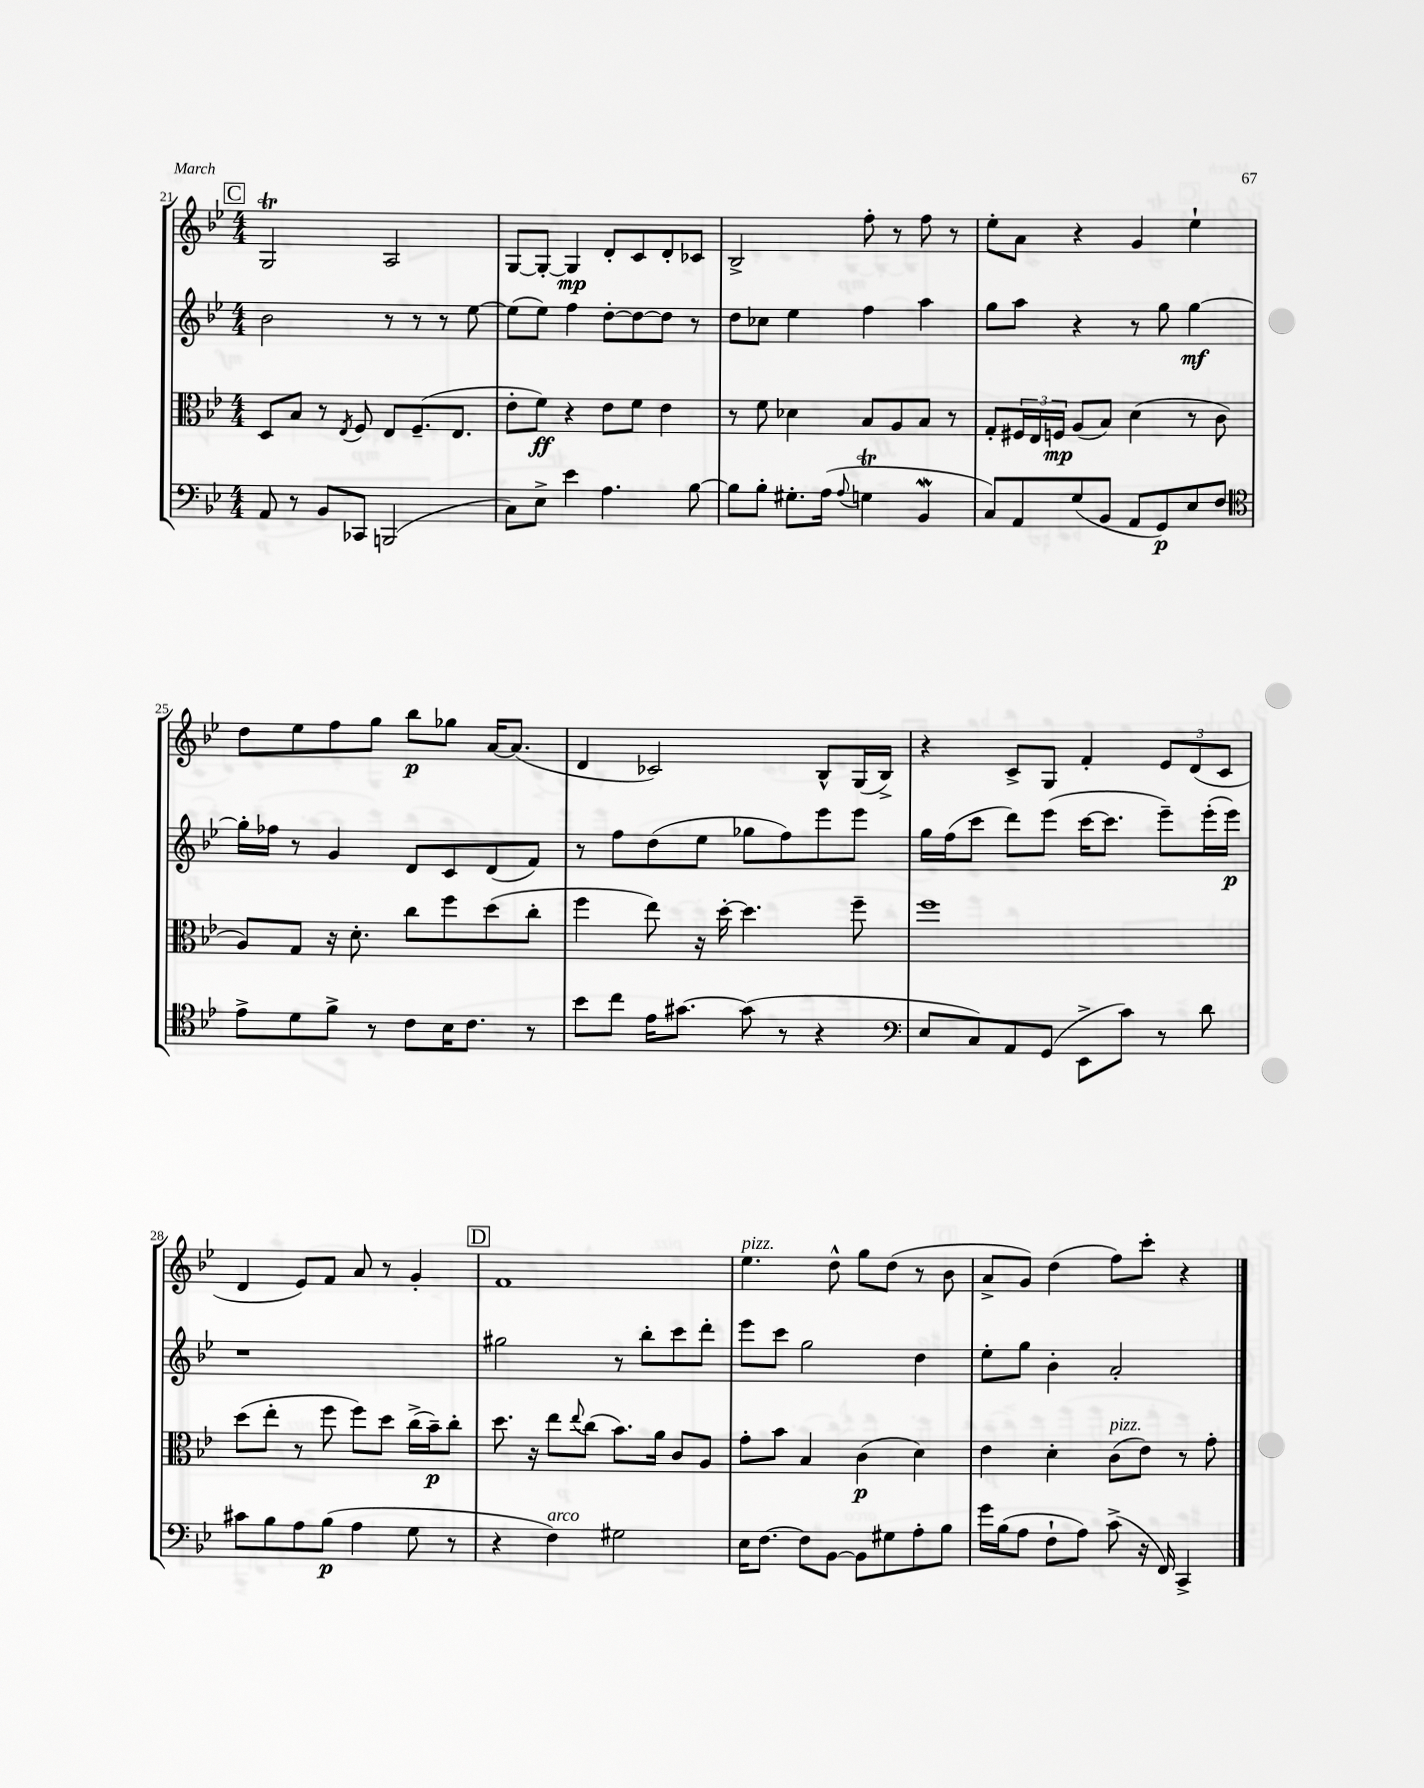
<<
\new StaffGroup <<
\new Staff = "s0" {
    \clef treble \key bes \major \numericTimeSignature \time 4/4
    \mark \markup { \box "C" } g2\trill a2 |
    g8~ g8~-. g4\mp d'8-. c'8 d'8-. ces'8 |
    bes2-> f''8-. r8 f''8 r8 |
    ees''8-. a'8 r4 g'4 ees''4-! |
    d''8 ees''8 f''8 g''8 bes''8\p ges''8 a'16~ a'8.( |
    d'4 ces'2) bes8-^ g16( bes16->) |
    r4 c'8-> g8 f'4-. \tuplet 3/2 { ees'8 d'8( c'8 } |
    d'4 ees'8) f'8 a'8 r8 g'4-. |
    \mark \markup { \box "D" } f'1 |
    ees''4.^\markup { \italic "pizz." } d''8-^ g''8 d''8( r8 bes'8 |
    a'8-> g'8) d''4( f''8) c'''8-. r4 \bar "|." |
}
\new Staff = "s1" {
    \clef treble \key bes \major \numericTimeSignature \time 4/4
    \mark \markup { \box "C" } bes'2 r8 r8 r8 ees''8~ |
    ees''8( ees''8) f''4 d''8~-. d''8~ d''8 r8 |
    d''8 ces''8 ees''4 f''4 a''4 |
    g''8 a''8 r4 r8 g''8 g''4~\mf |
    g''16-. fes''16 r8 g'4 d'8 c'8 d'8( f'8) |
    r8 f''8 d''8( ees''8 ges''8 f''8) ees'''8 ees'''8 |
    g''16 f''16( c'''8 d'''8) ees'''8( c'''16~ c'''8. ees'''8--) ees'''16-.( ees'''16\p) |
    r1 |
    \mark \markup { \box "D" } gis''2 r8 bes''8-. c'''8 d'''8-. |
    ees'''8 c'''8 g''2 d''4 |
    ees''8-. g''8 bes'4-. a'2-. \bar "|." |
}
\new Staff = "s2" {
    \clef alto \key bes \major \numericTimeSignature \time 4/4
    \mark \markup { \box "C" } d8 bes8 r8 \acciaccatura { ees8 } f8 ees8 f8.--( ees8. |
    ees'8-. f'8\ff) r4 ees'8 f'8 ees'4 |
    r8 f'8 des'4 bes8 a8 bes8 r8 |
    g8-. \tuplet 3/2 { fis16 ees16 f16\mp } a8( bes8) d'4( r8 c'8 |
    a8) g8 r16 d'8.-. c''8 f''8 d''8( c''8-. |
    f''4 ees''8) r16 d''16~-. d''4. f''8-- |
    f''1 |
    d''8( ees''8-. r8 f''8 f''8) d''8 c''16->( bes'16--\p) c''8-. |
    \mark \markup { \box "D" } d''8. r16 ees''8 \appoggiatura { ees''8 } c''8( bes'8.) a'16 c'8 a8 |
    g'8-. bes'8 bes4 c'4\p( d'4) |
    ees'4 d'4-. c'8^\markup { \italic "pizz." }( ees'8) r8 g'8-. \bar "|." |
}
\new Staff = "s3" {
    \clef bass \key bes \major \numericTimeSignature \time 4/4
    \mark \markup { \box "C" } a,8 r8 bes,8 ces,8 b,,2( |
    c8) ees8-> ees'4 a4. bes8~ |
    bes8 bes8-. gis8.-. a16( \appoggiatura { a8 } g4\trill bes,4\mordent |
    c8) a,8 g8( bes,8 a,8 g,8\p) ees8 f8 |
    \clef tenor ees'8-> d'8 f'8-> r8 c'8 bes16 c'8. r8 |
    bes'8 c''8 ees'16 gis'8.~ gis'8( r8 r4 |
    \clef bass ees8 c8) a,8 g,8( ees,8-> c'8) r8 d'8 |
    cis'8 bes8 a8 bes8\p( a4 g8 r8 |
    \mark \markup { \box "D" } r4 f4^\markup { \italic "arco" }) gis2 |
    ees16 f8.~ f8 bes,8~ bes,8 gis8 a8-. bes8 |
    g'16 bes16( a8 f8-! a8) c'8->( r16 f,16) c,4-> \bar "|." |
}
>>
>>
\layout { \context { \Score currentBarNumber = #21 } }
